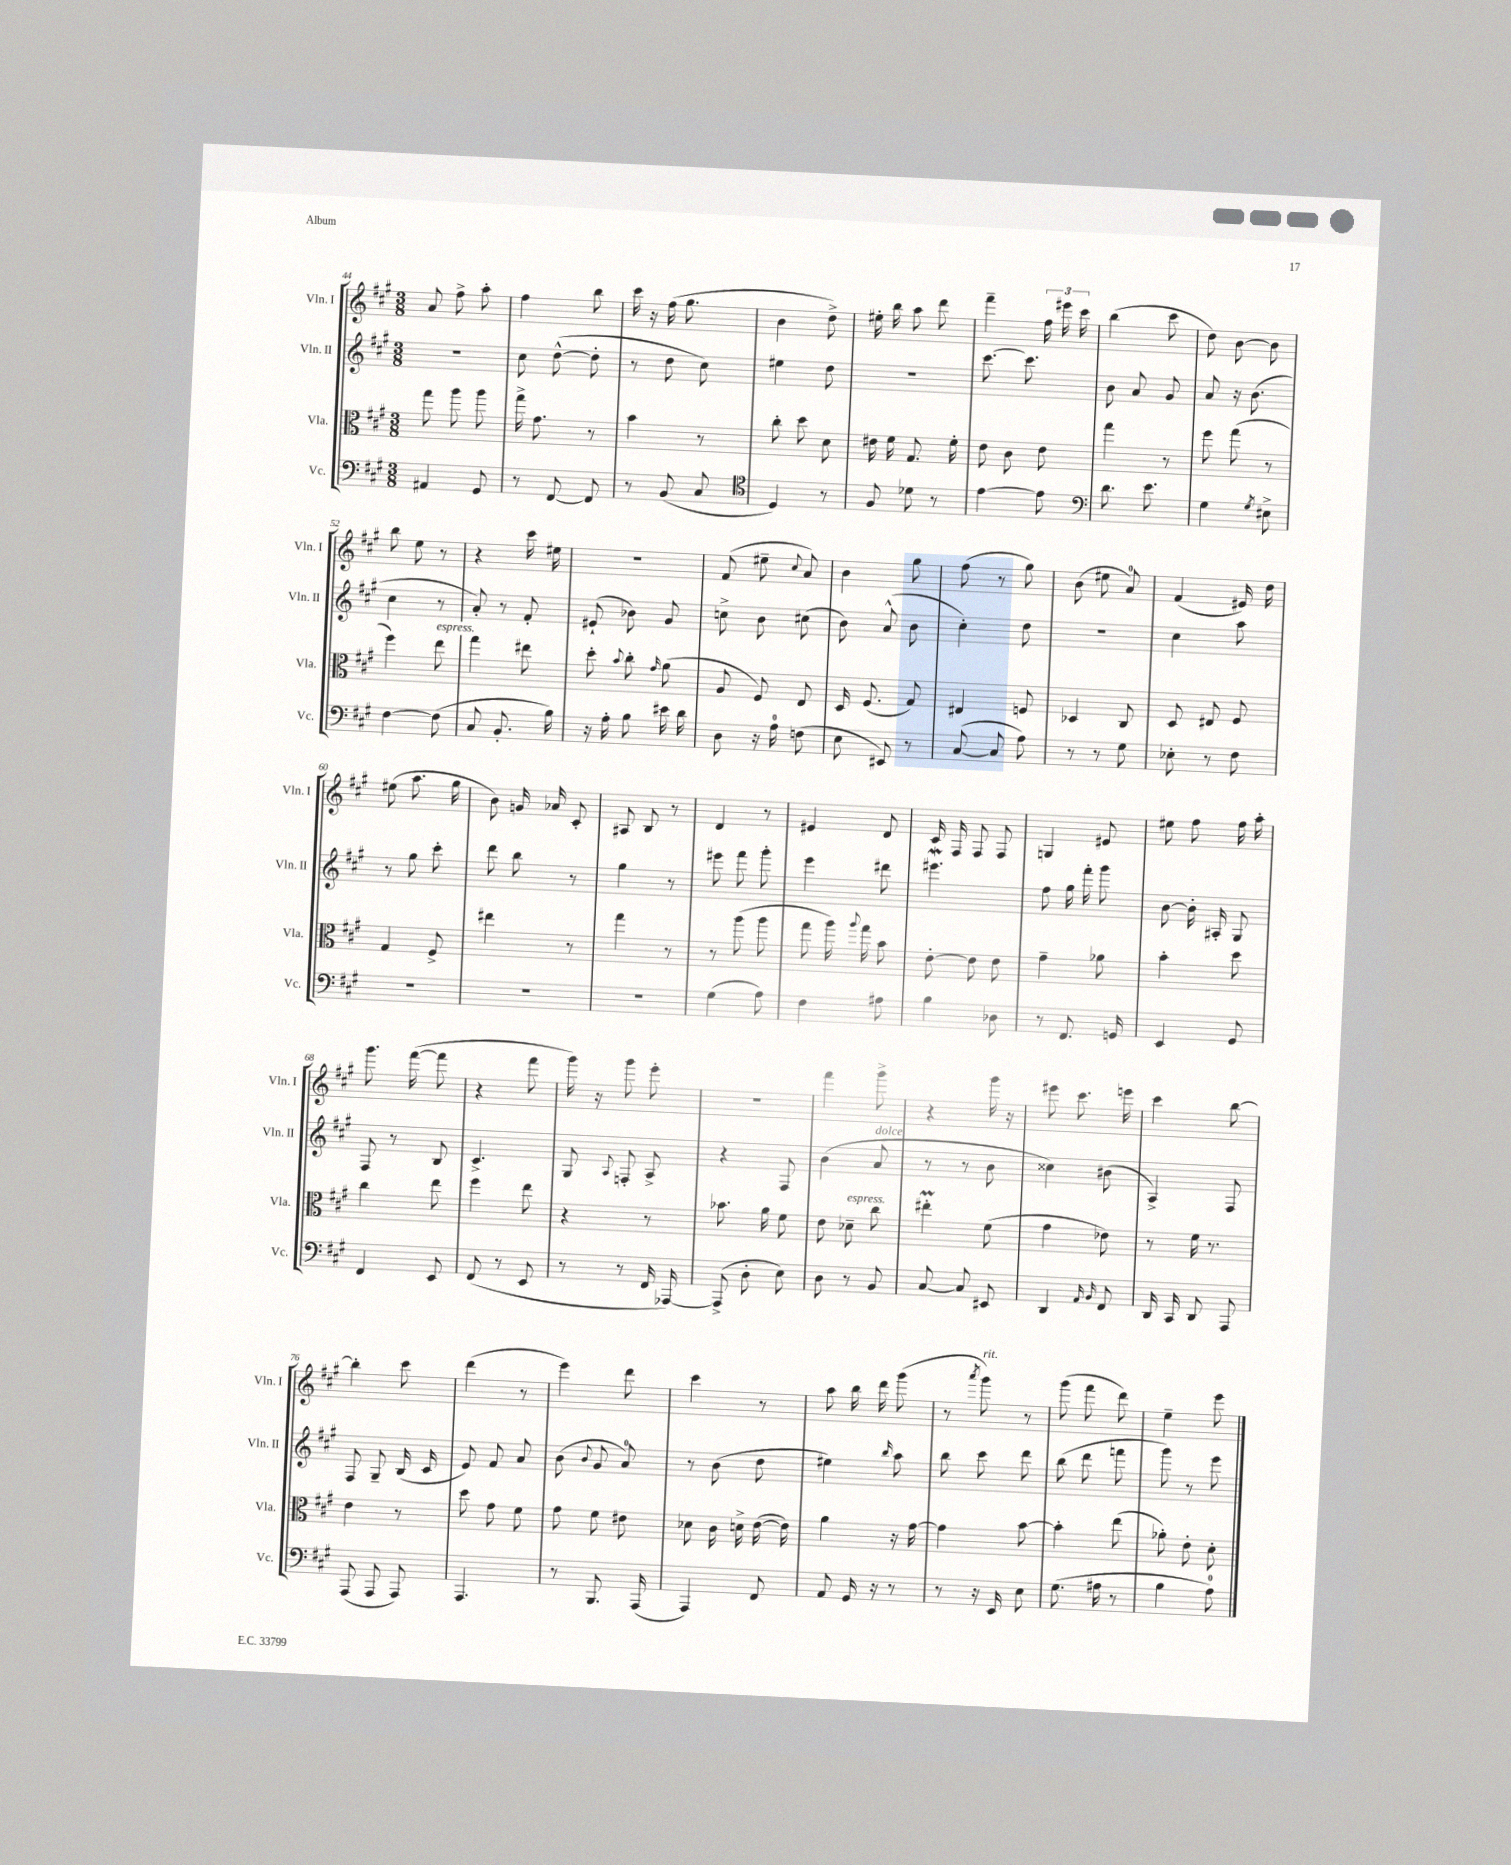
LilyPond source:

<<
\new StaffGroup <<
\new Staff = "s0" \with { instrumentName = "Vln. I" shortInstrumentName = "Vln. I" } {
    \clef treble \key a \major \numericTimeSignature \time 3/8
    \autoBeamOff a'8 fis''8-> a''8-. |
    fis''4 b''8 |
    cis'''16 r16 fis''16( gis''8. |
    b'4 d''8->) |
    eis''16-. b''16 a''8 d'''8 |
    fis'''4-- \tuplet 3/2 { fis''16 eis'''16 cis'''16 } |
    b''4( cis'''8 |
    d''8) b'8~ b'8 |
    b''8 e''8 r8 |
    r4 cis'''16 eis''16 |
    R4. |
    fis'8( eis''8-- \appoggiatura { cis''8 } a'8) |
    b'4 gis''8 |
    fis''8( r8 gis''8) |
    b'8( eis''8 a'8-0) |
    fis'4( eis'16) d''16 |
    eis''8( a''8. gis''16 |
    b'8) g'16 aes'16 cis'8-. |
    ais8 b8 r8 |
    d'4 r8 |
    eis'4 d'8 |
    cis'16 fis16 fis8 fis8 |
    g4 eis'8 |
    eis''8 fis''8 fis''16 a''16-. |
    gis'''8. fis'''16~( fis'''8 |
    r4 fis'''8 |
    gis'''16) r16 gis'''8 e'''8-. |
    R4. |
    fis'''4 gis'''8-> |
    r4 gis'''16 r16 |
    eis'''8 cis'''8. e'''16 |
    cis'''4 b''8~ |
    b''4-. cis'''8 |
    d'''4( r8 |
    e'''4) d'''8 |
    cis'''4 r8 |
    a''8 b''16 d'''16 gis'''8( |
    r8 \acciaccatura { a'''8 } gis'''8^\markup { \italic "rit." }) r8 |
    gis'''8( fis'''8 d'''8) |
    e''4-- e'''8 \bar "|." |
}
\new Staff = "s1" \with { instrumentName = "Vln. II" shortInstrumentName = "Vln. II" } {
    \clef treble \key a \major \numericTimeSignature \time 3/8
    \autoBeamOff R4. |
    cis''8 d''8~-^( d''8-. |
    r8 d''8 cis''8) |
    eis''4 d''8 |
    R4. |
    cis'''8.~ cis'''8. |
    b'8 a'8 gis'8 |
    a'8 r16 b'8.( |
    cis''4 r8 |
    a'8-.) r8 fis'8-. |
    eis'8-!( bes'8) gis'8 |
    c''8-> b'8 cis''8( |
    b'8) a'8-^( b'8 |
    cis''4-.) d''8 |
    R4. |
    cis''4 a''8 |
    r8 gis''8 cis'''8-. |
    d'''8 b''8 r8 |
    gis''4 r8 |
    eis'''8 fis'''8 gis'''8-. |
    e'''4 dis'''8 |
    eis'''4.\mordent |
    fis''8 gis''16 fis'''16-. gis'''8 |
    b'8~ b'16-. ais16-. gis8 |
    fis8 r8 b8 |
    cis'4.-> |
    gis8 \appoggiatura { a8 } f8-. a8-> |
    r4 fis8 |
    b'4( a'8^\markup { \italic "dolce" } |
    r8 r8 b'8 |
    cisis''4) bis'8( |
    a4->) fis8 |
    fis8 gis8-- b16( cis'16 |
    e'8) fis'8 a'8 |
    b'8( \appoggiatura { b'8 } gis'8 a'8-0) |
    r8 b'8( d''8 |
    eis''4) \grace { b''16 } a''8 |
    b''8 cis'''8 d'''8 |
    b''8( d'''8 f'''8 |
    gis'''8) r8 e'''8 \bar "|." |
}
\new Staff = "s2" \with { instrumentName = "Vla." shortInstrumentName = "Vla." } {
    \clef alto \key a \major \numericTimeSignature \time 3/8
    \autoBeamOff gis''8 a''8 a''8 |
    gis''16-> gis'8. r8 |
    b'4 r8 |
    cis''8-. d''8 d'8 |
    eis'16 fis'16 gis8. fis'16-. |
    e'8 cis'8 e'8 |
    gis''4 r8 |
    fis''8 gis''8( r8 |
    fis''4) e''8^\markup { \italic "espress." } |
    gis''4 eis''8 |
    d''8-. \appoggiatura { b'8 } cis''8-. \grace { gis'16 } a'8( |
    a8 fis8) e8 |
    d16 fis8.( gis8) |
    eis4 f8 |
    des4 cis8 |
    d8 eis8 fis8 |
    gis4 fis8-> |
    eis''4 r8 |
    gis''4 r8 |
    r8 a''8( a''8 |
    gis''8 a''16) \appoggiatura { a''8 } gis''16 b'8 |
    e'8~-. e'8 e'8 |
    gis'4-- aes'8 |
    b'4-. d''8 |
    cis''4 e''8 |
    fis''4 e''8 |
    r4 r8 |
    bes'8. a'16 fis'8 |
    e'8 des'8--^\markup { \italic "espress." } cis''8 |
    eis''4-.\prall fis'8( |
    gis'4 ees'8) |
    r8 fis'16 r8. |
    e'4 r8 |
    d''8 gis'8 fis'8 |
    gis'8 fis'8 eis'8 |
    des'8 cis'16 d'16-> e'16~( e'16) |
    a'4 r16 gis'16~ |
    gis'4 b'8~ |
    b'4-. e''8( |
    aes'8-.) e'8-. d'8-. \bar "|." |
}
\new Staff = "s3" \with { instrumentName = "Vc." shortInstrumentName = "Vc." } {
    \clef bass \key a \major \numericTimeSignature \time 3/8
    \autoBeamOff ais,4 gis,8 |
    r8 fis,8~ fis,8 |
    r8 b,8( cis8 |
    \clef tenor d4) r8 |
    fis8 des'8 r8 |
    e'4~ e'8 |
    \clef bass d'8. e'8. |
    gis4 \acciaccatura { gis8 } eis8-> |
    fis4~ fis8( |
    cis8 b,8.-. b16) |
    r16 a16-. b8 eis'16 d'16 |
    d8 r16 a16-0 f8( |
    e8 eis,8) r8 |
    cis8~( cis8 a8) |
    r8 r8 gis8 |
    ees8-. r8 fis8 |
    R4. |
    R4. |
    R4. |
    gis4( a8) |
    fis4 ais8 |
    b4 des8 |
    r8 fis,8. g,16 |
    e,4 gis,8 |
    fis,4 e,8 |
    fis,8( r8 e,8 |
    r8 r8 fis,16 aes,,16~) |
    aes,,8->( d8-. e8) |
    d8 r8 b,8 |
    cis8~ cis8 eis,8 |
    d,4 \grace { a,16 b,16 } fis,8 |
    d,16 cis,16 d,8 a,,8 |
    a,,8( a,,8 a,,8) |
    a,,4. |
    r8 b,,8. a,,16( |
    a,,4) fis,8 |
    a,8 gis,16 r16 r8 |
    r8 r16 e,16 e8 |
    gis8.( ais16 r8 |
    b4 a8-0) \bar "|." |
}
>>
>>
\layout { \context { \Score currentBarNumber = #44 } }
